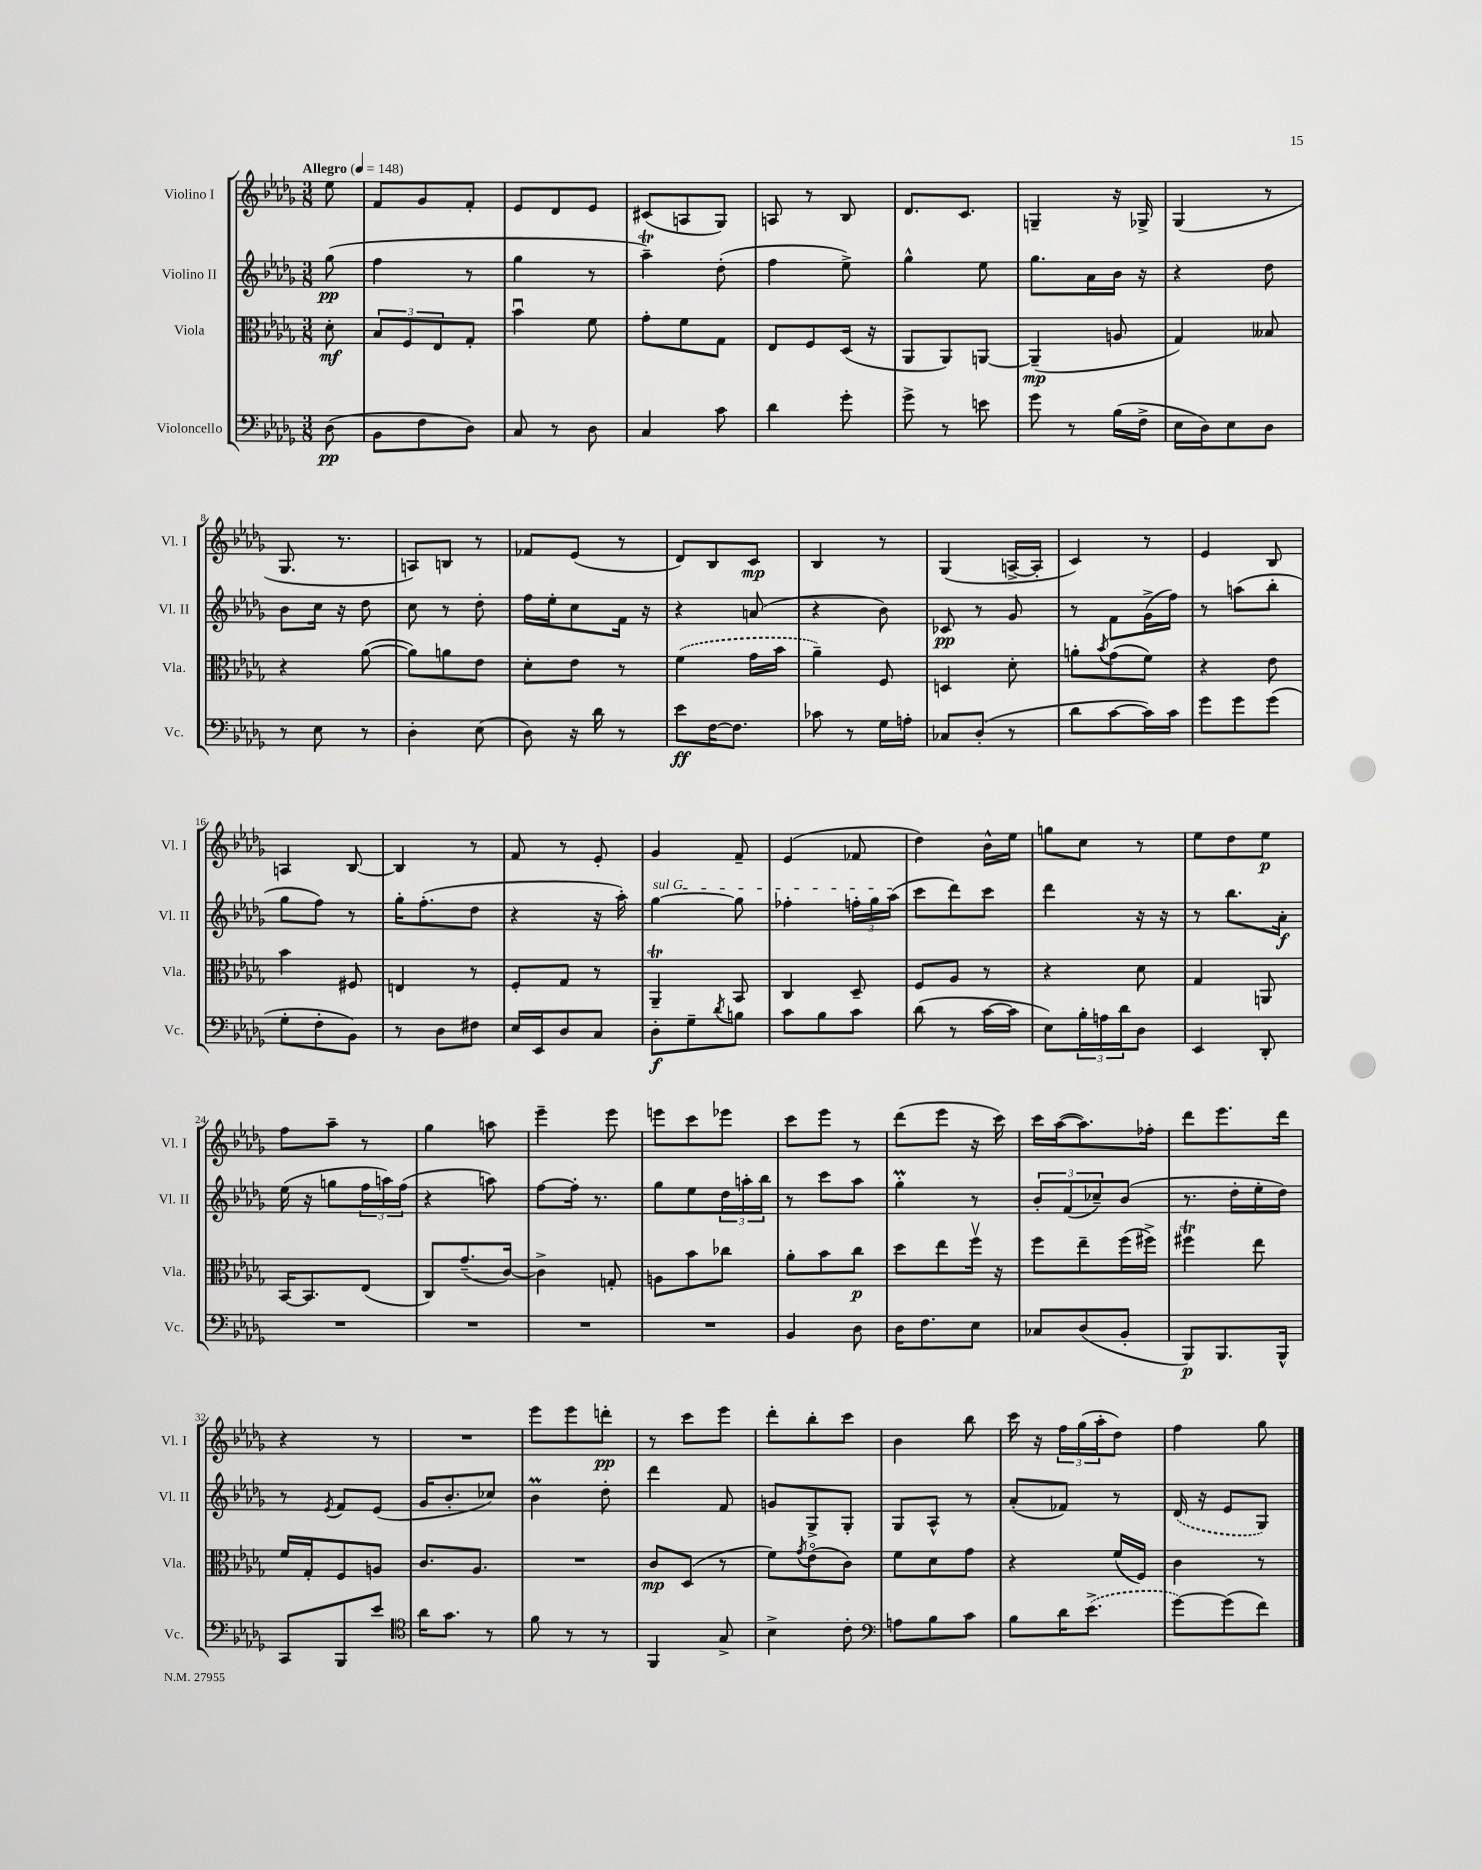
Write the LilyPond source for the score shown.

<<
\new StaffGroup <<
\new Staff = "s0" \with { instrumentName = "Violino I" shortInstrumentName = "Vl. I" } {
    \clef treble \key des \major \numericTimeSignature \time 3/8 \partial 8 \tempo "Allegro" 4 = 148
    ees''8 |
    f'8 ges'8 f'8-. |
    ees'8 des'8 ees'8 |
    cis'8( a8 ges8) |
    a8 r8 bes8 |
    des'8. c'8. |
    g4-- r16 ges16-> |
    ges4( r8 |
    ges8. r8. |
    a8) b8 r8 |
    fes'8 ees'8( r8 |
    des'8) bes8 c'8\mp |
    bes4 r8 |
    ges4( a16~-> a16-. |
    c'4) r8 |
    ees'4 bes8 |
    a4 bes8~ |
    bes4 r8 |
    f'8 r8 ees'8-. |
    ges'4 f'8-- |
    ees'4( fes'8 |
    des''4) bes'16-^ ees''16 |
    g''8 c''8 r8 |
    ees''8 des''8 ees''8\p |
    f''8 aes''8-- r8 |
    ges''4 a''8 |
    ees'''4-- ees'''8 |
    e'''8 c'''8 ees'''8 |
    c'''8 ees'''8 r8 |
    des'''8( ees'''8 r16 c'''16) |
    c'''16 aes''16~( aes''8.) fes''16-. |
    des'''8 ees'''8. des'''16 |
    r4 r8 |
    R4. |
    ees'''8 ees'''8 d'''8-.\pp |
    r8 c'''8 ees'''8 |
    des'''8-. bes''8-. c'''8 |
    bes'4 bes''8 |
    c'''16 r16 \tuplet 3/2 { f''16 ges''16( aes''16-. } des''8) |
    f''4 ges''8 \bar "|." |
}
\new Staff = "s1" \with { instrumentName = "Violino II" shortInstrumentName = "Vl. II" } {
    \clef treble \key des \major \numericTimeSignature \time 3/8 \partial 8
    ges''8\pp( |
    f''4 r8 |
    ges''4 r8 |
    aes''4--\trill) des''8-.( |
    f''4 ees''8->) |
    ges''4-^ ees''8 |
    ges''8. aes'16 bes'16 r16 |
    r4 des''8 |
    bes'8 c''16 r16 des''8 |
    c''8 r8 des''8-. |
    f''16 ees''16-. c''8 f'16 r16 |
    r4 a'8( |
    r4 bes'8) |
    ces'8\pp r8 ges'8 |
    r8 f'8 ges'16->( f''16) |
    r8 a''8( bes''8-. |
    ges''8 f''8) r8 |
    ges''16-. f''8.-.( des''8 |
    r4 r16 aes''16-.) |
    \once \override TextSpanner.bound-details.left.text = \markup { \italic "sul G" } ges''4~\startTextSpan ges''8 |
    fes''4-. \tuplet 3/2 { f''16-. ges''16 aes''16\stopTextSpan( } |
    c'''8 des'''8) c'''8 |
    des'''4 r16 r16 |
    r8 bes''8. aes'16-.\f |
    ees''16( r16 g''8 \tuplet 3/2 { f''16 a''16) f''16( } |
    r4 a''8) |
    f''8~ f''16-. r8. |
    ges''8 ees''8 \tuplet 3/2 { des''16 a''16-. bes''16 } |
    r8 c'''8 aes''8 |
    ges''4-.\prall r8 |
    \tuplet 3/2 { bes'8-. f'8( ces''8--) } bes'8( |
    r8. des''16-. ees''16-. des''16) |
    r8 \acciaccatura { ees'8 } f'8 ees'8( |
    ges'16 bes'8.-. ces''8) |
    bes'4\prall des''8-. |
    des'''4 f'8 |
    g'8 ges8-> ges8-. |
    ges8 aes8-^ r8 |
    aes'8-.( fes'8) r8 |
    \once \slurDashed des'16( r16 ees'8 ges8) \bar "|." |
}
\new Staff = "s2" \with { instrumentName = "Viola" shortInstrumentName = "Vla." } {
    \clef alto \key des \major \numericTimeSignature \time 3/8 \partial 8
    des'8-.\mf |
    \tuplet 3/2 { bes8 f8 ees8 } ges8-. |
    bes'4\downbow f'8 |
    ges'8-. f'8 ges8 |
    ees8 f8 des16( r16 |
    aes,8 aes,8) a,8~ |
    a,4--\mp( a8 |
    ges4) beses8 |
    r4 aes'8~( |
    aes'8) a'8 ees'8 |
    des'8-. ees'8 r8 |
    \once \slurDashed f'4( ges'16 bes'16 |
    aes'4--) f8 |
    d4 des'8-. |
    a'8-. \acciaccatura { bes'8 } ges'8( f'8) |
    r4 ees'8 |
    bes'4 fis8 |
    e4 r8 |
    f8-. ges8 r8 |
    aes,4--\trill bes,8 |
    c4 des8-- |
    f8 aes8 r8 |
    r4 des'8 |
    ges4 a,8 |
    bes,16~ bes,8. ees8( |
    c8) ges'8.--( c'16~) |
    c'4-> g8-. |
    a8 bes'8 ces''8 |
    aes'8-. bes'8 c''8\p |
    des''8 ees''8 f''16\upbow r16 |
    f''8 ees''8-- f''16( fis''16->) |
    fis''4\trill ees''8 |
    f'16 ges16-. f8 a8 |
    c'8. aes8. |
    R4. |
    c'8\mp des8( r8 |
    f'8) \acciaccatura { ges'8 } ees'8\flageolet( c'8) |
    f'8 des'8 ges'8 |
    r4 f'16( f16) |
    c'4 r8 \bar "|." |
}
\new Staff = "s3" \with { instrumentName = "Violoncello" shortInstrumentName = "Vc." } {
    \clef bass \key des \major \numericTimeSignature \time 3/8 \partial 8
    des8\pp( |
    bes,8 f8 des8) |
    c8 r8 des8 |
    c4 c'8 |
    des'4 ges'8-. |
    ges'8-> r8 e'8 |
    ges'8 r8 bes16( f16-> |
    ees16 des16) ees8 des8 |
    r8 ees8 r8 |
    des4-. ees8( |
    des8) r16 des'16 r8 |
    ees'8\ff f16~ f8. |
    ces'8 r8 ges16 a16-. |
    ces8 des8-.( r8 |
    des'8 c'8~ c'16) c'16 |
    ges'8 ges'8 ges'8( |
    ges8-. f8-. bes,8) |
    r8 des8 fis8 |
    ees16 ees,16 des8 c8 |
    des8-.\f ges8-- \acciaccatura { des'8 } b8 |
    c'8 bes8 c'8 |
    des'8( r8 c'16~ c'16 |
    ees8) \tuplet 3/2 { bes16-. a16 des'16 } des8 |
    ees,4 des,8-. |
    R4. |
    R4. |
    R4. |
    R4. |
    bes,4 des8 |
    des16 f8. ees8 |
    ces8 des8( bes,8-. |
    bes,,8\p) bes,,8. bes,,16-^ |
    c,8 bes,,8 ees'8 |
    \clef tenor aes'16 ges'8. r8 |
    f'8 r8 r8 |
    f,4 ges8-> |
    bes4-> c'8-. |
    \clef bass a8 bes8 c'8 |
    bes8 des'16 \once \slurDashed ees'8.->( |
    ges'8~) ges'8( f'8) \bar "|." |
}
>>
>>
